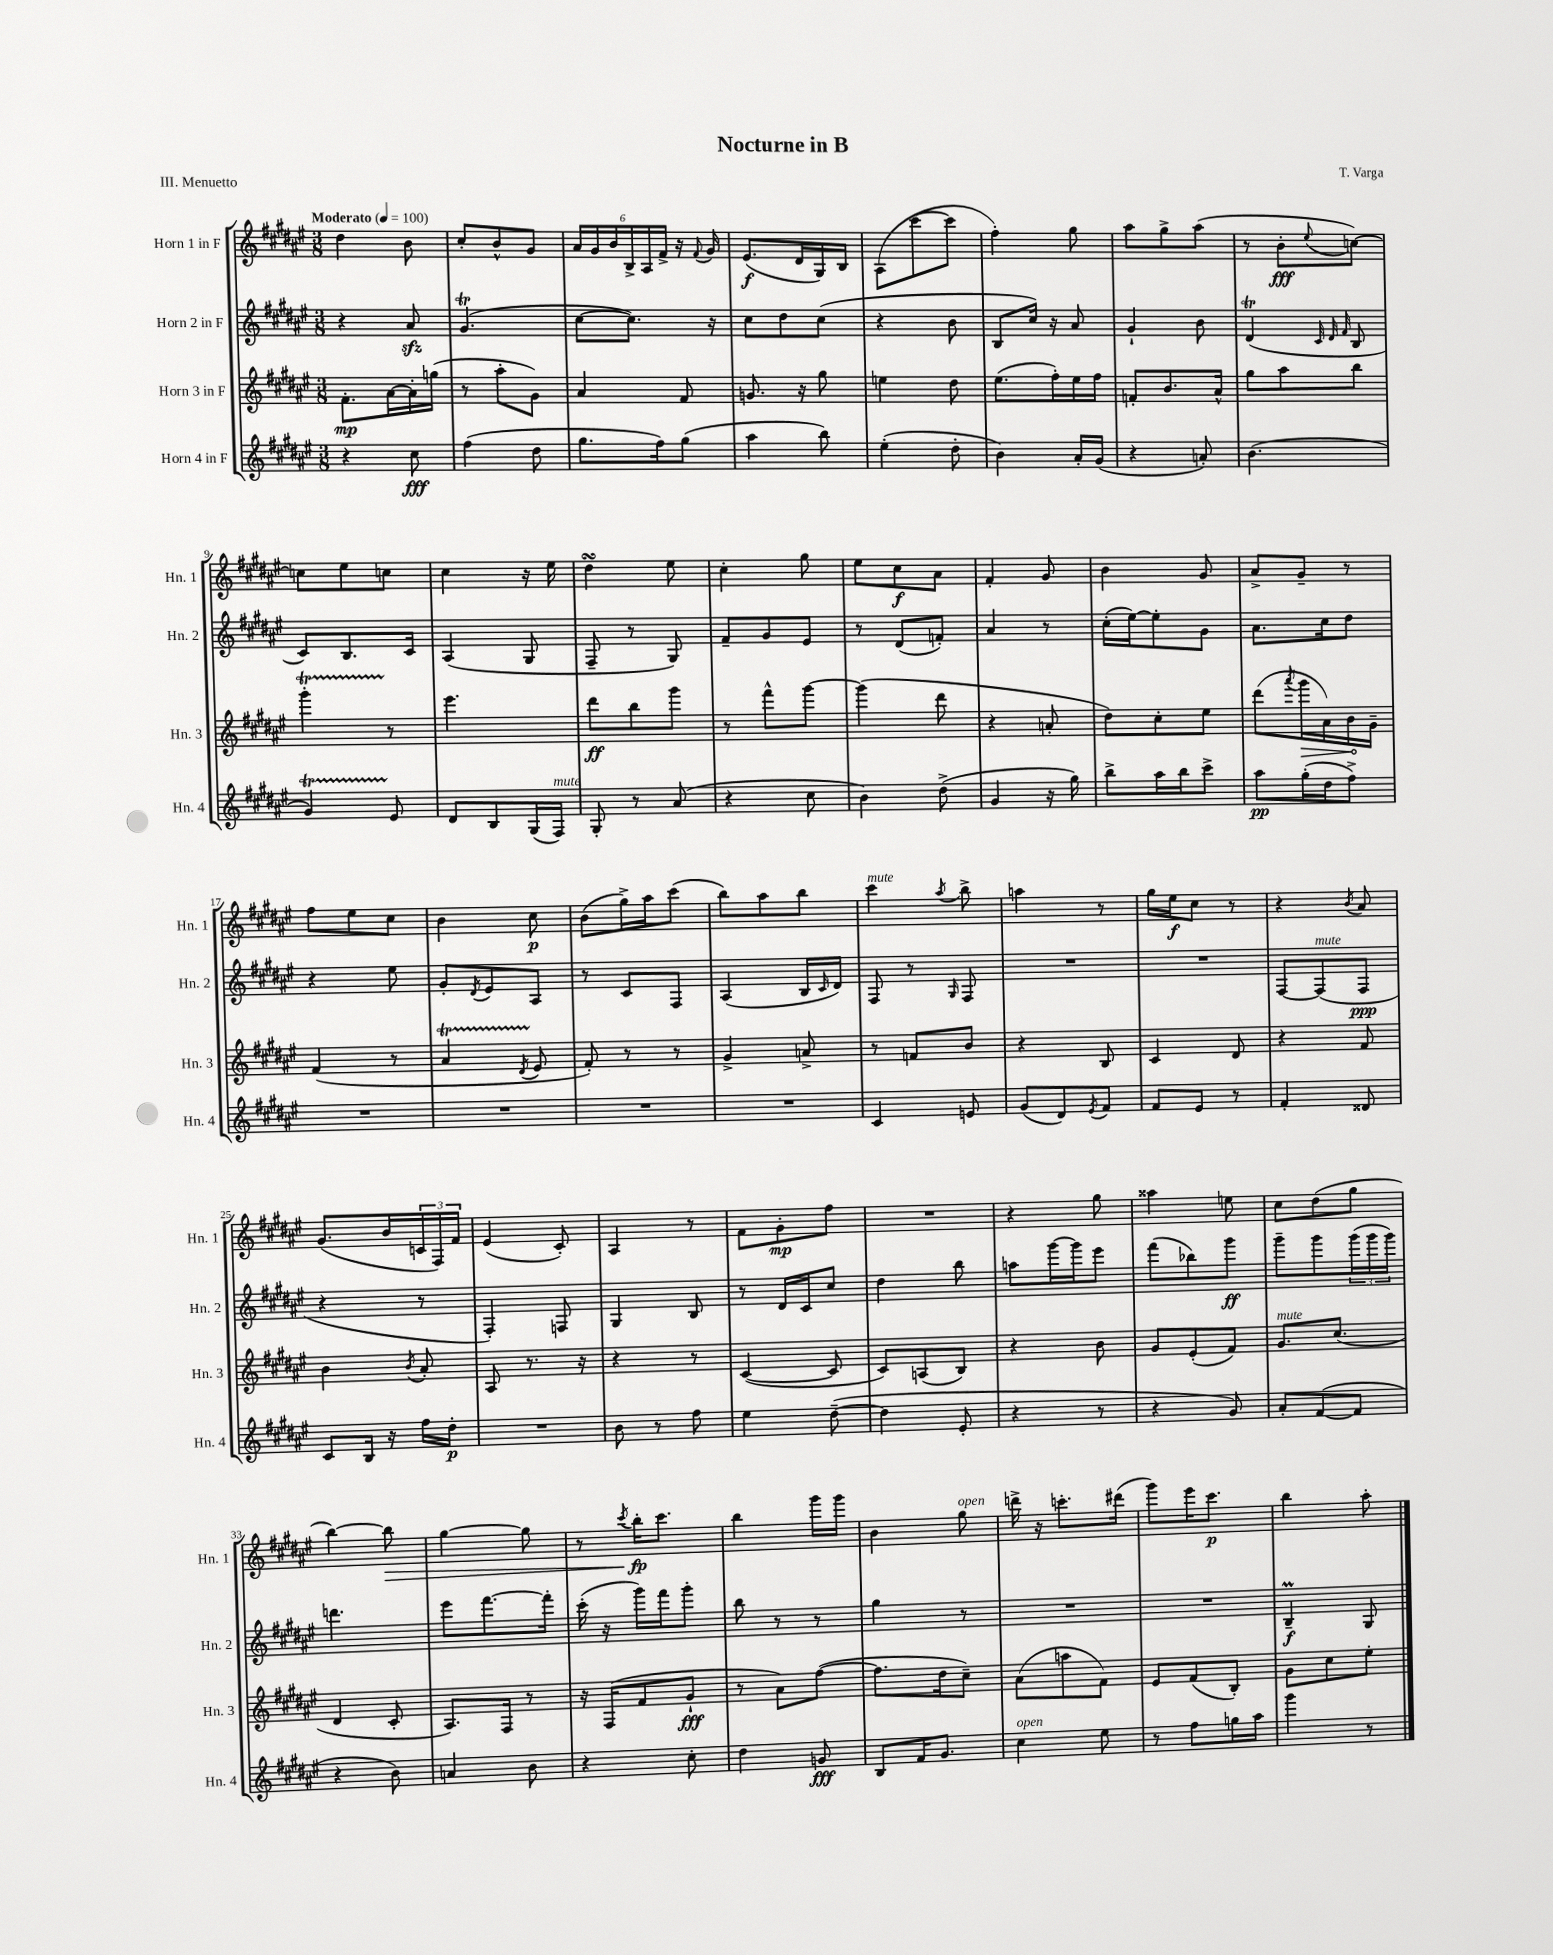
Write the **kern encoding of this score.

**kern	**dynam	**kern	**dynam	**kern	**dynam	**kern	**dynam
*part4	*part4	*part3	*part3	*part2	*part2	*part1	*part1
*staff4	*staff4	*staff3	*staff3	*staff2	*staff2	*staff1	*staff1
*I"Horn 4 in F	*	*I"Horn 3 in F	*	*I"Horn 2 in F	*	*I"Horn 1 in F	*
*I'Hn. 4	*	*I'Hn. 3	*	*I'Hn. 2	*	*I'Hn. 1	*
*clefG2	*	*clefG2	*	*clefG2	*	*clefG2	*
*k[f#c#g#d#a#e#]	*	*k[f#c#g#d#a#e#]	*	*k[f#c#g#d#a#e#]	*	*k[f#c#g#d#a#e#]	*
*M3/8	*	*M3/8	*	*M3/8	*	*M3/8	*
*MM100	*	*MM100	*	*MM100	*	*MM100	*
=1	=1	=1	=1	=1	=1	=1	=1
!	!	!	!	!	!	!LO:TX:a:B:t=Moderato	!
4r	.	8.f#'\L	mp	4r	.	4dd#\	.
.	.	[16a#\L	.	.	.	.	.
8cc#\	fff	16a#'\]	.	8a#zz/	.	8b\	.
.	.	(16ggn\JJ	.	.	.	.	.
=2	=2	=2	=2	=2	=2	=2	=2
(4ff#\	.	8r	.	(4.g#T/	.	8cc#'/L	.
.	.	8aa#'\L	.	.	.	8b^^/	.
8dd#\	.	8g#\J)	.	.	.	8g#/J	.
=3	=3	=3	=3	=3	=3	=3	=3
8.gg#\L	.	4a#/	.	[8cc#\L	.	24a#/LL	.
.	.	.	.	.	.	24g#/	.
.	.	.	.	.	.	24b/	.
.	.	.	.	8.cc#\J])	.	24B^/	.
.	.	.	.	.	.	24A#/	.
16ff#\k)	.	.	.	.	.	.	.
.	.	.	.	.	.	24f#^/JJ	.
(8gg#\J	.	8f#/	.	.	.	16r	.
.	.	.	.	.	.	8qqf#/	.
.	.	.	.	16r	.	16g#/	.
=4	=4	=4	=4	=4	=4	=4	=4
4aa#\	.	8.gn/	.	8cc#\L	.	(8.e#/L	f
.	.	.	.	8dd#\	.	.	.
.	.	16r	.	.	.	16d#/L	.
8bb\)	.	8gg#\	.	(8cc#\J	.	16G#/)	.
.	.	.	.	.	.	16B/JJ	.
=5	=5	=5	=5	=5	=5	=5	=5
(4ee#'\	.	4een\	.	4r	.	(8A#\L	.
.	.	.	.	.	.	[8ccc#\	.
8dd#'\	.	8dd#\	.	8b\	.	8ccc#\J]	.
=6	=6	=6	=6	=6	=6	=6	=6
4b\)	.	(8.ee#\L	.	8B/L	.	4ff#'\)	.
.	.	.	.	16cc#/Jk)	.	.	.
.	.	16ff#'\L)	.	16r	.	.	.
16a#'/LL	.	16ee#\	.	8a#/	.	8gg#\	.
(16g#/JJ	.	16ff#\JJ	.	.	.	.	.
=7	=7	=7	=7	=7	=7	=7	=7
4r	.	8fn'/L	.	4g#`/	.	8aa#\L	.
.	.	8.b/	.	.	.	8gg#^\	.
8an'/)	.	.	.	8b\	.	(8aa#\J	.
.	.	16a#^^/Jk	.	.	.	.	.
=8	=8	=8	=8	=8	=8	=8	=8
(4.b\	.	8gg#\L	.	(4d#T/	.	8r	.
.	.	8aa#\	.	.	.	8b'\L	fff
.	.	.	.	32qqc#/	.	.	.
.	.	.	.	32qqd#/	.	.	.
.	.	.	.	32qqf#/	.	8qqee#/	.
.	.	8bb\J	.	8B/	.	[8ccn\J)	.
!!LO:LB:g=z
=9	=9	=9	=9	=9	=9	=9	=9
4g#T/)	.	4ggg#T'\	.	8c#/L)	.	8ccn\L]	.
.	.	.	.	8.B/	.	8ee#\	.
8e#/	.	8r	.	.	.	8ccn\J	.
.	.	.	.	16c#/Jk	.	.	.
=10	=10	=10	=10	=10	=10	=10	=10
8d#/L	.	4.eee#\	.	(4A#/	.	4cc#\	.
8B/	.	.	.	.	.	.	.
(16G#/L	.	.	.	8G#/	.	16r	.
!LO:TX:a:i:t=mute	!	!	!	!	!	!	!
16F#/JJ)	.	.	.	.	.	16ee#\	.
=11	=11	=11	=11	=11	=11	=11	=11
8G#'/	.	8ddd#\L	ff	8F#~/	.	4dd#sSSS\	.
8r	.	8bb\	.	8r	.	.	.
(8a#/	.	8ggg#\J	.	8G#/)	.	8ee#\	.
=12	=12	=12	=12	=12	=12	=12	=12
4r	.	8r	.	8f#~/L	.	4cc#'\	.
.	.	8fff#^^\L	.	8g#/	.	.	.
8cc#\	.	[8ggg#\J	.	8e#/J	.	8gg#\	.
=13	=13	=13	=13	=13	=13	=13	=13
4b\)	.	(4ggg#\]	.	8r	.	8ee#\L	.
.	.	.	.	(8d#/L	.	8cc#\	f
(8dd#^\	.	8ddd#\	.	8fn'/J)	.	8a#\J	.
=14	=14	=14	=14	=14	=14	=14	=14
4g#/	.	4r	.	4a#/	.	4f#'/	.
16r	.	8an'/	.	8r	.	8g#/	.
16gg#\)	.	.	.	.	.	.	.
=15	=15	=15	=15	=15	=15	=15	=15
8bb^\L	.	8dd#\L)	.	(16cc#'\LL	.	4b\	.
.	.	.	.	[16ee#\J)	.	.	.
16aa#\L	.	8cc#'\	.	8ee#'\]	.	.	.
16bb\J	.	.	.	.	.	.	.
8ccc#^\J	.	8ee#\J	.	8g#\J	.	8g#/	.
=16	=16	=16	=16	=16	=16	=16	=16
8aa#\L	pp	(8ddd#\L	.	8.a#\L	.	8a#^/L	.
.	.	8qaaa#/	.	.	.	.	.
!	!	!	!LO:HP:b	!	!	!	!
(16gg#'\L	.	16ggg#\L	>	.	.	8g#~/J	.
16dd#\J	.	16a#\)	.	16cc#\k	.	.	.
8ff#^\J)	.	16b\	.	8dd#\J	.	8r	.
.	.	16g#~\JJ	]	.	.	.	.
!!LO:LB:g=z
=17	=17	=17	=17	=17	=17	=17	=17
4.r	.	(4f#/	.	4r	.	8ff#\L	.
.	.	.	.	.	.	8ee#\	.
.	.	8r	.	8ee#\	.	8cc#\J	.
=18	=18	=18	=18	=18	=18	=18	=18
4.r	.	4a#t/	.	8g#'/L	.	4b\	.
.	.	.	.	8qd#/	.	.	.
.	.	.	.	8e#/	.	.	.
.	.	8qd#/	.	.	.	.	.
.	.	8e#/	.	8A#/J	.	8cc#\	p
=19	=19	=19	=19	=19	=19	=19	=19
4.r	.	8f#'/)	.	8r	.	(8b\L	.
.	.	8r	.	8c#/L	.	16gg#^\L)	.
.	.	.	.	.	.	16aa#\J	.
.	.	8r	.	8F#/J	.	(8ccc#\J	.
=20	=20	=20	=20	=20	=20	=20	=20
4.r	.	4g#^/	.	(4A#/	.	8bb\L)	.
.	.	.	.	.	.	8aa#\	.
.	.	8an^/	.	16B/LL	.	8bb\J	.
.	.	.	.	16qqc#/	.	.	.
.	.	.	.	16d#/JJ)	.	.	.
=21	=21	=21	=21	=21	=21	=21	=21
!	!	!	!	!	!	!LO:TX:a:i:t=mute	!
4c#/	.	8r	.	8F#/	.	4ccc#\	.
.	.	8fn/L	.	8r	.	.	.
.	.	.	.	16qqG#/	.	8qaa#/	.
8en/	.	8b/J	.	8F#/	.	8bb^\	.
=22	=22	=22	=22	=22	=22	=22	=22
(8g#/L	.	4r	.	4.r	.	4aan\	.
8d#/)	.	.	.	.	.	.	.
8qe#/	.	.	.	.	.	.	.
8f#/J	.	8B/	.	.	.	8r	.
=23	=23	=23	=23	=23	=23	=23	=23
8f#/L	.	4c#/	.	4.r	.	16gg#\LL	.
.	.	.	.	.	.	16ee#\J	f
8e#/J	.	.	.	.	.	8cc#\J	.
8r	.	8d#/	.	.	.	8r	.
=24	=24	=24	=24	=24	=24	=24	=24
4f#'/	.	4r	.	[8F#/L	.	4r	.
!	!	!	!	!LO:TX:a:i:t=mute	!	!	!
.	.	.	.	(8F#/]	.	.	.
.	.	.	.	.	.	8qb/	.
8d##X/	.	8f#/	.	8F#/J	ppp	8a#/	.
!!LO:LB:g=z
=25	=25	=25	=25	=25	=25	=25	=25
8c#/L	.	4b\	.	4r	.	(8.g#/L	.
16B/Jk	.	.	.	.	.	.	.
16r	.	.	.	.	.	16b/L	.
.	.	8qb/	.	.	.	.	.
16ff#\LL	.	8a#'/	.	8r	.	24cn/	.
.	.	.	.	.	.	24F#/)	.
16dd#'\JJ	p	.	.	.	.	.	.
.	.	.	.	.	.	24f#/JJ	.
=26	=26	=26	=26	=26	=26	=26	=26
4.r	.	8A#/	.	4F#'/)	.	(4e#/	.
.	.	8.r	.	.	.	.	.
.	.	.	.	8Fn/	.	8c#'/)	.
.	.	16r	.	.	.	.	.
=27	=27	=27	=27	=27	=27	=27	=27
8b\	.	4r	.	4G#/	.	4A#/	.
8r	.	.	.	.	.	.	.
8ff#\	.	8r	.	8B/	.	8r	.
=28	=28	=28	=28	=28	=28	=28	=28
4ee#\	.	([4c#/	.	8r	.	8f#\L	.
.	.	.	.	16d#/LL	.	8g#'\	mp
.	.	.	.	16c#/J	.	.	.
([8dd#~\	.	8c#/]	.	8cc#/J	.	8ff#\J	.
=29	=29	=29	=29	=29	=29	=29	=29
4dd#\]	.	8c#/L)	.	4dd#\	.	4.r	.
.	.	(8An/	.	.	.	.	.
8e#'/	.	8B/J)	.	8bb\	.	.	.
=30	=30	=30	=30	=30	=30	=30	=30
4r	.	4r	.	8aan\L	.	4r	.
.	.	.	.	[16ggg#\L	.	.	.
.	.	.	.	16ggg#\J]	.	.	.
8r	.	8b\	.	8eee#\J	.	8gg#\	.
=31	=31	=31	=31	=31	=31	=31	=31
4r	.	8g#/L	.	(8fff#\L	.	4aa##X\	.
.	.	(8e#'/	.	8bb-X\)	.	.	.
8g#/)	.	8f#/J)	.	8ggg#\J	ff	8een\	.
=32	=32	=32	=32	=32	=32	=32	=32
!	!	!LO:TX:a:i:t=mute	!	!	!	!	!
8a#'/L	.	8.g#/L	.	8ggg#~\L	.	8cc#\L	.
([8f#/	.	.	.	8ggg#\	.	(8dd#\	.
.	.	(8.cc#/J	.	.	.	.	.
8f#/J]	.	.	.	(24ggg#\L	.	8gg#\J	.
.	.	.	.	24ggg#\	.	.	.
.	.	.	.	24ggg#\JJ)	.	.	.
!!LO:LB:g=z
=33	=33	=33	=33	=33	=33	=33	=33
4r	.	4d#/	.	4.dddn\	.	[4bb\)	.
!	!	!	!	!	!	!	!LO:HP:b
8b\)	.	8c#'/	.	.	.	8bb\]	>
=34	=34	=34	=34	=34	=34	=34	=34
4an/	.	8.A#/L)	.	8eee#\L	.	[4gg#\	.
.	.	.	.	[8.fff#\	.	.	.
.	.	16F#/Jk	.	.	.	.	.
8b\	.	8r	.	.	.	8gg#\]	.
.	.	.	.	16fff#'\Jk]	.	.	.
=35	=35	=35	=35	=35	=35	=35	=35
4r	.	16r	.	(16ccc#'\	.	8r	.
.	.	(16F#/KL	.	16r	.	.	.
.	.	.	.	.	.	8qccc#/	.
.	.	8f#/	.	16ggg#\LL)	.	16bb'\KL	fp
.	.	.	.	16fff#\J	.	8.ccc#\J	]
8cc#'\	.	8g#`/J	fff	8ggg#'\J	.	.	.
=36	=36	=36	=36	=36	=36	=36	=36
4dd#\	.	8r	.	8bb\	.	4bb\	.
.	.	8a#\L)	.	8r	.	.	.
8gn/	fff	([8ff#\J	.	8r	.	16ggg#\LL	.
.	.	.	.	.	.	16ggg#\JJ	.
=37	=37	=37	=37	=37	=37	=37	=37
8B/L	.	8.ff#\L]	.	4gg#\	.	4b\	.
16f#/K	.	.	.	.	.	.	.
8.g#/J	.	16dd#\k	.	.	.	.	.
!	!	!	!	!	!	!LO:TX:a:i:t=open	!
.	.	8cc#~\J)	.	8r	.	8gg#\	.
=38	=38	=38	=38	=38	=38	=38	=38
!LO:TX:a:i:t=open	!	!	!	!	!	!	!
4cc#\	.	(8a#\L	.	4.r	.	16dddn^\	.
.	.	.	.	.	.	16r	.
.	.	8aan\	.	.	.	8.cccn'\L	.
8ee#\	.	8f#\J)	.	.	.	.	.
.	.	.	.	.	.	(16ddd#X\Jk	.
=39	=39	=39	=39	=39	=39	=39	=39
8r	.	8e#/L	.	4.r	.	8ggg#\L)	.
8ff#\L	.	(8f#/	.	.	.	16eee#\K	.
.	.	.	.	.	.	8.ccc#\J	p
16ggn\L	.	8B'/J)	.	.	.	.	.
16aa#\JJ	.	.	.	.	.	.	.
=40	=40	=40	=40	=40	=40	=40	=40
4ggg#\	.	8g#\L	.	4BM~/	f	4bb\	.
.	.	8cc#\	.	.	.	.	.
8r	.	8ee#'\J	.	8G#/	.	8aa#'\	.
==	==	==	==	==	==	==	==
*-	*-	*-	*-	*-	*-	*-	*-
